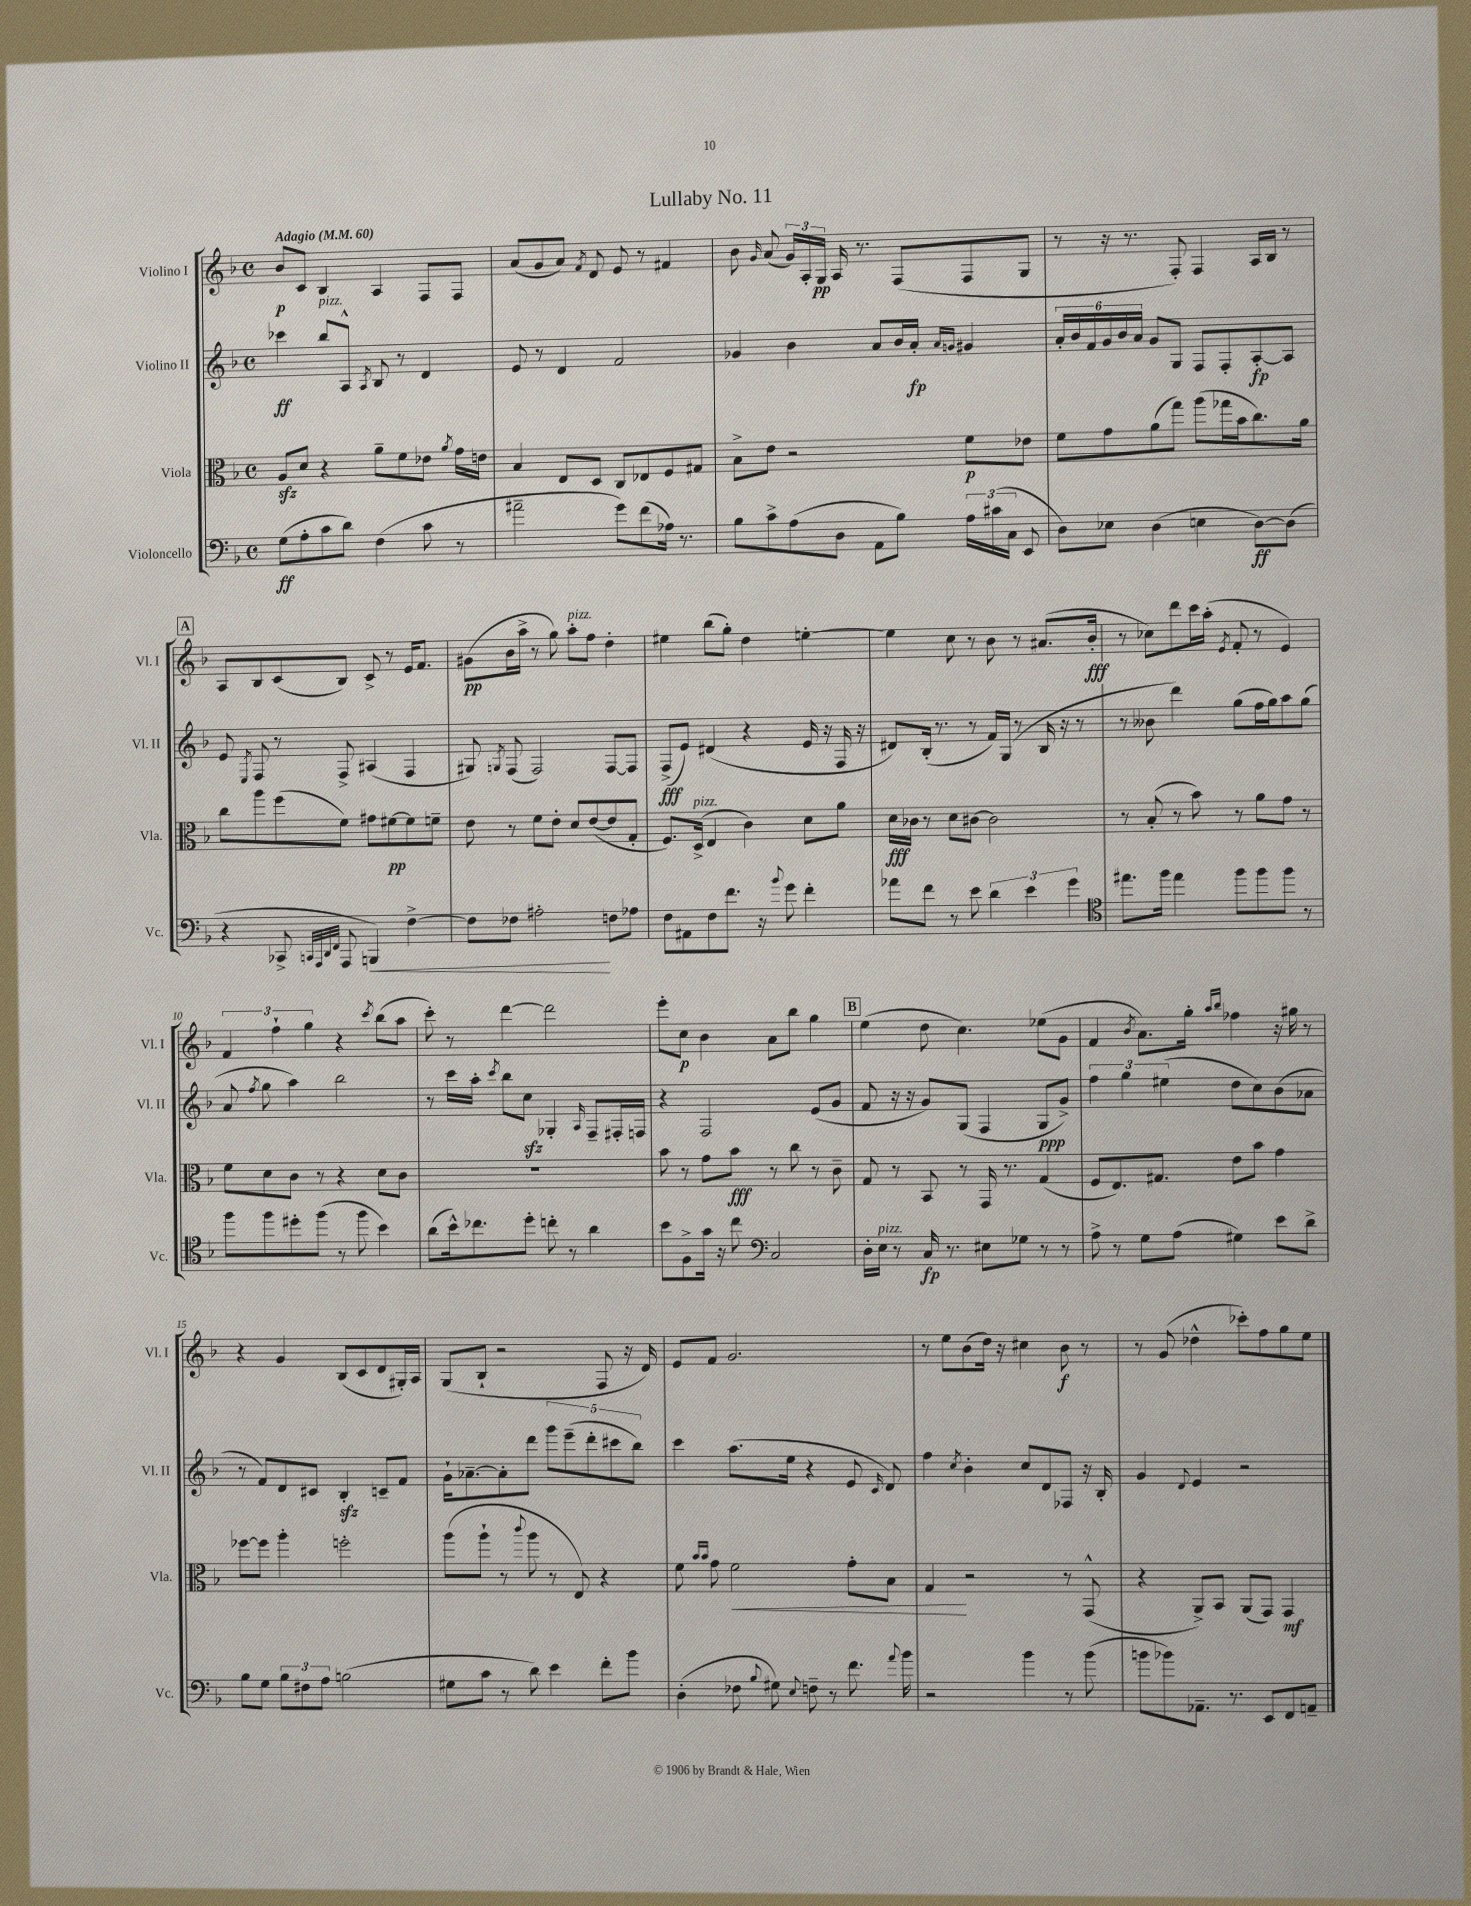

**kern	**kern	**kern	**kern
*staff4	*staff3	*staff2	*staff1
*clefF4	*clefC3	*clefG2	*clefG2
*k[b-]	*k[b-]	*k[b-]	*k[b-]
*M4/4	*M4/4	*M4/4	*M4/4
*met(c)	*met(c)	*met(c)	*met(c)
*MM60	*MM60	*MM60	*MM60
(8G	8A	4ccc-	8b-
8A'	8d	.	8c
8c	4r	8bb-	4B-
8d)	.	8A^^	.
.	.	8qA	.
(4F	8a~	8B-	4A
.	8f	8r	.
8c	8e-	4d	8F
.	8qa	.	.
8r	16g	.	8F
.	16e	.	.
=	=	=	=
2a#~	4B-	8e	(8a
.	.	8r	8g
.	8E	4d	8a)
.	.	.	8qf
.	8D	.	8d
8g)	8C	2f	8e
(8f	8E-	.	8r
16A-)	8F	.	4f#
8.r	.	.	.
.	8G#	.	.
=	=	=	=
8B-	8B-^	4g-	8b-
.	.	.	16qqg
8c^	8e	.	(8a
(8A	2r	4b-	24g)
.	.	.	24A'
.	.	.	24G
8D	.	.	16A
.	.	.	8.r
8AA	.	8a	.
8B-)	.	16b-	(8F
.	.	16a'	.
.	.	16qqa	.
.	.	16qqg	.
24A	8f	4g#	8F
(24c#	.	.	.
24C	.	.	.
8EE	8e-	.	8G
=	=	=	=
8D)	8f	24a'	8r
.	.	24b-	.
.	.	24f	.
8E-	8g	24g	16r
.	.	24b-	.
.	.	.	8.r
.	.	24a	.
(4D	(8a	8g	.
.	8gg)	8G	8F')
4E	(8aa	8F	4F
.	16gg-	8F'	.
.	16b-	.	.
[8D)	8.cc)	[8A'	16A
.	.	.	16B-
(8D]	.	8A]	8r
.	16a	.	.
=	=	=	=
4r	8cc	8e	8A
.	.	8qE	.
.	8aa	8F	8B-
8CC-^	(8ff	8r	(8c
32qqCC	.	.	.
32qqAAA	.	.	.
32qqDD	.	.	.
32qqFF	.	.	.
8AAA	8f)	8F^	8B-)
4BBB)	8g#	(4A#	8c^
.	[8f#	.	8r
[4F^	8f#]	4F	16e
.	.	.	8.f
.	8f~	.	.
=	=	=	=
8F]	8e	8G#)	(8g#
.	.	8qG	.
8F-	8r	(8F	16b-
.	.	.	16aa^
2A#'	8f	2F)	8r
.	8e'	.	8gg)
.	8d	.	8aa'
.	([8e	.	8ff
8F	8e]	[8F	4dd'
8A-	8G'	8F]	.
=	=	=	=
8F	8.F)	(8F^	4ee#
8AA#	.	8e)	.
.	(16D^	.	.
8F	4E	(4d#	(8bb-
8.f	.	.	8gg')
.	4c)	4r	4dd
16r	.	.	.
8qqb-	.	.	.
8g	.	.	.
4f'	8d	16e	[4ee'
.	.	16r	.
.	8a	16F	.
.	.	16r	.
=	=	=	=
8a-	16d	8d#)	4ee]
.	16c-	.	.
8f	8r	(16B-'	.
.	.	8.r	.
8r	8d	.	8cc
8e	[8c#	8r	8r
6d	2c#]	16f)	8b-
.	.	(16G	.
.	.	8r	8r
6e	.	.	.
.	.	16B-	(8.a#
.	.	16r	.
6g	.	.	.
.	.	8r	.
.	.	.	16b-'
=	=	=	=
*clefC4	*	*	*
8.ee#	8r	8r	8r
.	(8B-'	8b--	8cc-)
16ff	.	.	.
4ee#	8r	4ddd)	8ddd
.	8b-)	.	16ccc
.	.	.	(16aa'
.	.	.	8qe
8ff	8r	(8gg	8f'
8ff	8a	16ff	8r
.	.	16gg)	.
8ff	8g	8aa	4e)
8r	8r	(8gg	.
=	=	=	=
8ff	8f	8a	6f
.	.	8qff	.
8ff	8d	8gg	.
.	.	.	6ff`
8dd#'	8c	4aa)	.
.	.	.	6gg
(8ff	8r	.	.
8r	4r	2bb-	4r
8ff	.	.	.
.	.	.	8qccc
4b-)	8d	.	(8bb-
.	8c	.	8aa
=	=	=	=
(8a	1r	8r	8ccc')
16b-^^)	.	16ccc	8r
8.cc-	.	16aa'	.
.	.	8qccc	.
.	.	8bb-	[4ddd
8dd'	.	8cc	.
8cc'	.	4G-'	2ddd]
8r	.	.	.
.	.	16qqA	.
4a	.	8F~	.
.	.	16F#'	.
.	.	16F	.
=	=	=	=
8b-	8b-	4r	8eee'
8F^	8r	.	8cc
16g	8g	2F	4b-
16r	.	.	.
8cc	8b-	.	.
*clefF4	*	*	*
2C	8r	.	8a
.	8cc	.	8bb-
.	8r	(8e	4gg
.	8c~	8g	.
=	=	=	=
16D'	8G	8f	(4ee
16E	.	.	.
8r	8r	16r	.
.	.	16r	.
16C	8BB-	8g)	8dd
8.r	.	.	.
.	8r	(8G	4.cc)
8E#	16GG	4F	.
.	8.r	.	.
8G-	.	.	.
8r	(4G	8G	(8ee-
8r	.	8g^)	8g
=	=	=	=
8A^	8F	6ff	4f
8r	8.E)	.	.
.	.	6gg	.
.	.	.	8qb-
8G	.	.	8.a)
.	8.G#	.	.
.	.	(6ee#	.
(8A	.	.	.
.	.	.	16gg'
.	.	.	16qqaa
.	.	.	16qqbb-
4G#)	8e	8dd	4ff-
.	8b-	8cc)	.
8e	4g	(8b-	16r
.	.	.	16gg#
8d^	.	8a-	8r
=	=	=	=
8B-	[8ff-	8r	4r
8G	8ff-]	8f)	.
12B-	4aa'	8d	4g
12F#	.	.	.
.	.	8c#	.
12A	.	.	.
(2B	2ff'	4B-'	(8B-
.	.	.	8c
.	.	8c~	8d
.	.	8f	16G#')
.	.	.	16A
=	=	=	=
8G#	(8aa	16g`	(8G
.	.	[8.a-~	.
8c	8aa`	.	8B-`
8r	8r	8a-']	2r
.	8qqccc	.	.
8d)	8aa	8ddd	.
4e	8r	10ggg	.
.	.	(10eee~	.
.	8E)	.	.
.	.	10ddd'	.
8f'	4r	.	8F
.	.	10ccc#	.
8b-	.	.	16r
.	.	10bb-)	.
.	.	.	16d)
=	=	=	=
(4D'	8f	4ccc	8e
.	16qqb-	.	.
.	16qqb-	.	.
.	8g	.	8f
8F-	2f	(8.aa	2.g
8qqB-	.	.	.
8G#)	.	.	.
.	.	16ee	.
8qqE	.	.	.
8F~	.	4r	.
8r	.	.	.
8.f	8g'	8e	.
.	.	16qqc	.
.	8B-	8d)	.
8qqa	.	.	.
16b-	.	.	.
=	=	=	=
2r	4G	4ff	8r
.	.	.	8ee
.	.	8qcc	.
.	2r	4b-'	(8b-
.	.	.	16dd)
.	.	.	16r
4b-	.	8cc	4cc#
.	.	8d	.
8r	8r	8F-	8b-
(8b-	(8GG^^	16r	8r
.	.	16B-'	.
=	=	=	=
8b	4r	4g	8r
8b-)	.	.	(8g
.	.	8qqd	.
8.AA-~	8AA^)	4e	4dd-^^
.	8BB-	.	.
8.r	.	.	.
.	(8AA	2r	8ccc-')
8EE	8GG)	.	8ff
8FF	4GG	.	8gg
8AA~	.	.	8ee
==	==	==	==
*-	*-	*-	*-
